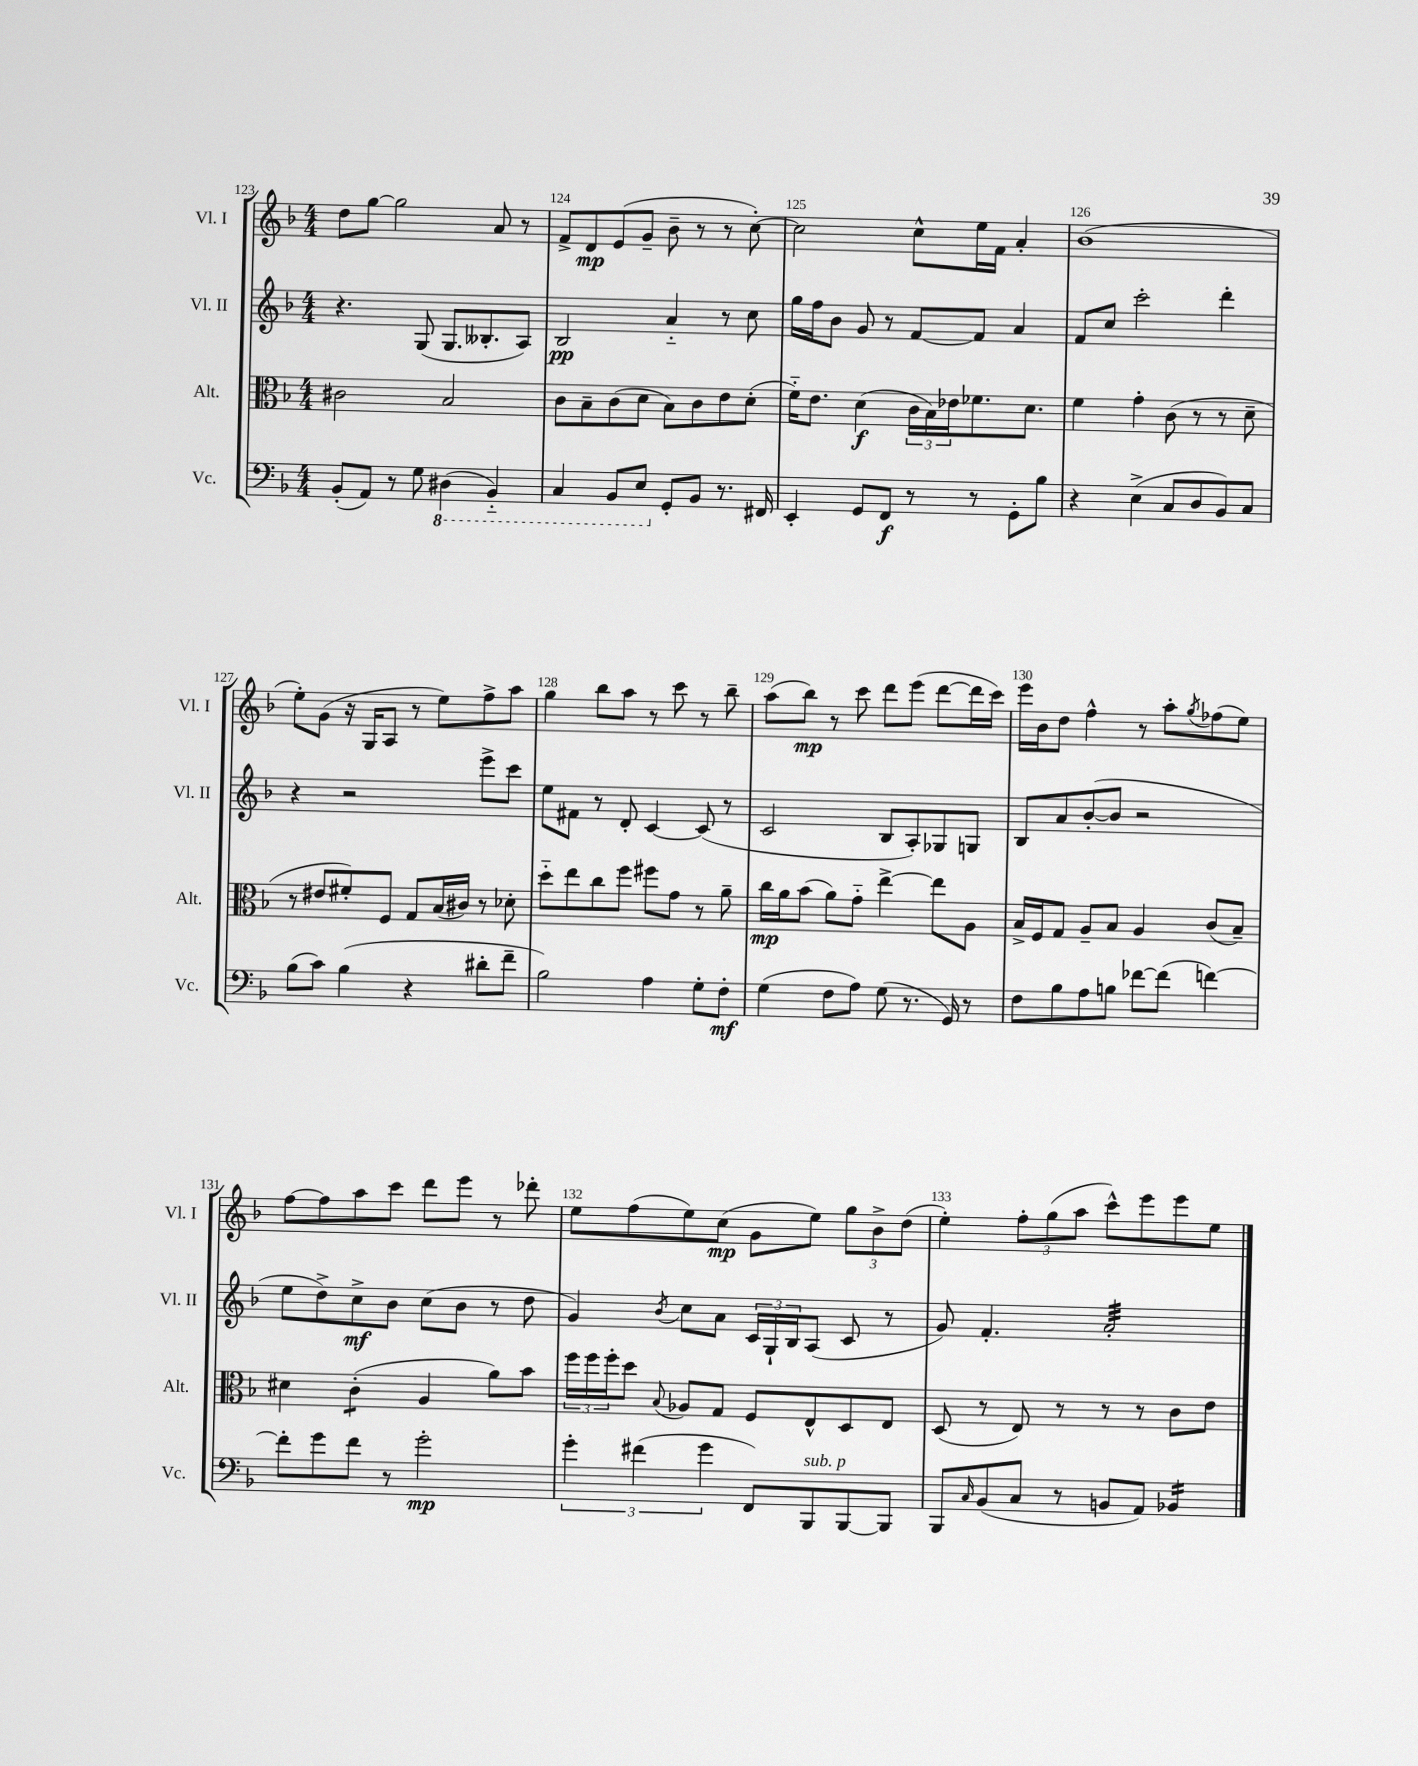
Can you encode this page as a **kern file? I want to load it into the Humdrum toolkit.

**kern	**kern	**kern	**kern
*staff4	*staff3	*staff2	*staff1
*clefF4	*clefC3	*clefG2	*clefG2
*k[b-]	*k[b-]	*k[b-]	*k[b-]
*M4/4	*M4/4	*M4/4	*M4/4
(8BB-'	2c#	4.r	8dd
8AA)	.	.	[8gg
8r	.	.	2gg]
8G	.	(8G	.
(4DD#	2B-	8.G	.
.	.	8.B--'	.
4BBB-'~)	.	.	8a
.	.	8A)	8r
=	=	=	=
4CC	8c	2B-	8f^
.	8B-~	.	8d
8BBB-	(8c	.	(8e
8EE	8d	.	8g~
8GG'	8B-)	4a'~	8b-~
8BB-	8c	.	8r
8.r	8e	8r	8r
.	(8d'	8cc	[8cc')
16FF#	.	.	.
=	=	=	=
4EE'	16f'~)	16gg	2cc]
.	8.e	16ff	.
.	.	8b-	.
8GG	(4d	8g	.
8FF	.	8r	.
8r	24c	[8f	8cc^^
.	24B-)	.	.
.	24e-	.	.
8r	8.f-	8f]	16ee
.	.	.	16f
8GG'	.	4a	4a'
.	8.d	.	.
8B-	.	.	.
=	=	=	=
4r	4f	8f	(1b-
.	.	8cc	.
(4E^	4g'	2ccc'	.
8C	(8c	.	.
8D	8r	.	.
8BB-)	8r	4ddd'	.
8C	8d~	.	.
=	=	=	=
(8B-	8r	4r	8ee')
8c)	8e#	.	(8g
(4B-	8f#')	2r	16r
.	.	.	16G
.	8F	.	8A
4r	8G	.	8r
.	(16B-	.	8ee)
.	16c#)	.	.
8d#'	8r	8eee^	8ff^
8f~	8d-'	8ccc	8aa
=	=	=	=
2B-)	8dd'~	8ee	4gg
.	8ee	8f#	.
.	8cc	8r	8bb-
.	8ff	8d'	8aa
4A	8ff#	[4c	8r
.	8g	.	8ccc
8G'	8r	(8c]	8r
8F'	8a~	8r	8bb-~
=	=	=	=
(4G	16cc	2c	(8aa
.	16a	.	.
.	(8b-	.	8bb-)
8F	8a)	.	8r
8A)	8g'~	.	8ccc
(8G	[4ee^	8B-	8ddd
8.r	.	8A')	(8eee
.	8ee]	8G-	[8ddd
16GG)	.	.	.
8r	8A	8G	16ddd]
.	.	.	16ccc)
=	=	=	=
8F	16B-^	8B-	16eee
.	16F	.	16b-
8B-	8G	8a	8dd
8A	8A~	([8b-'	4ff^^
8B	8B-	8b-]	.
[8f-	4A	2r	8r
(8f-]	.	.	8aa'
.	.	.	8qgg
[4f)	(8c	.	(8ff-
.	8B-~)	.	8ee)
=	=	=	=
8f']	4d#	8ee	[8ff
8g	.	8dd^)	8ff]
8f	(4c'	8cc^	8aa
8r	.	8b-	8ccc
2g'	4A	(8cc	8ddd
.	.	8b-	8eee
.	8a)	8r	8r
.	8b-	8dd	8ddd-'
=	=	=	=
6g'	24ff	4g)	8ee
.	24ff	.	.
.	24ff'	.	.
.	8dd	.	(8ff
(6f#	.	.	.
.	8qqB-	8qb-	.
.	8A-	8cc	8ee)
6g	.	.	.
.	8G	8a	(8cc
8FF)	8F	24c	8g
.	.	24G`	.
.	.	24B-	.
8BBB-	8E^^	(8A	8ee)
[8BBB-	8D	8c	12gg
.	.	.	12b-^
8BBB-]	8E	8r	.
.	.	.	(12dd
=	=	=	=
8BBB-	(8D	8g)	4ee')
16qqC	.	.	.
(8BB-	8r	4.f'	.
8C	8E)	.	12ff'
.	.	.	(12gg
8r	8r	.	.
.	.	.	12aa
8BB	8r	2a'	8ccc^^)
8AA)	8r	.	8eee
4BB-	8c	.	8eee
.	8e	.	8ee
==	==	==	==
*-	*-	*-	*-
